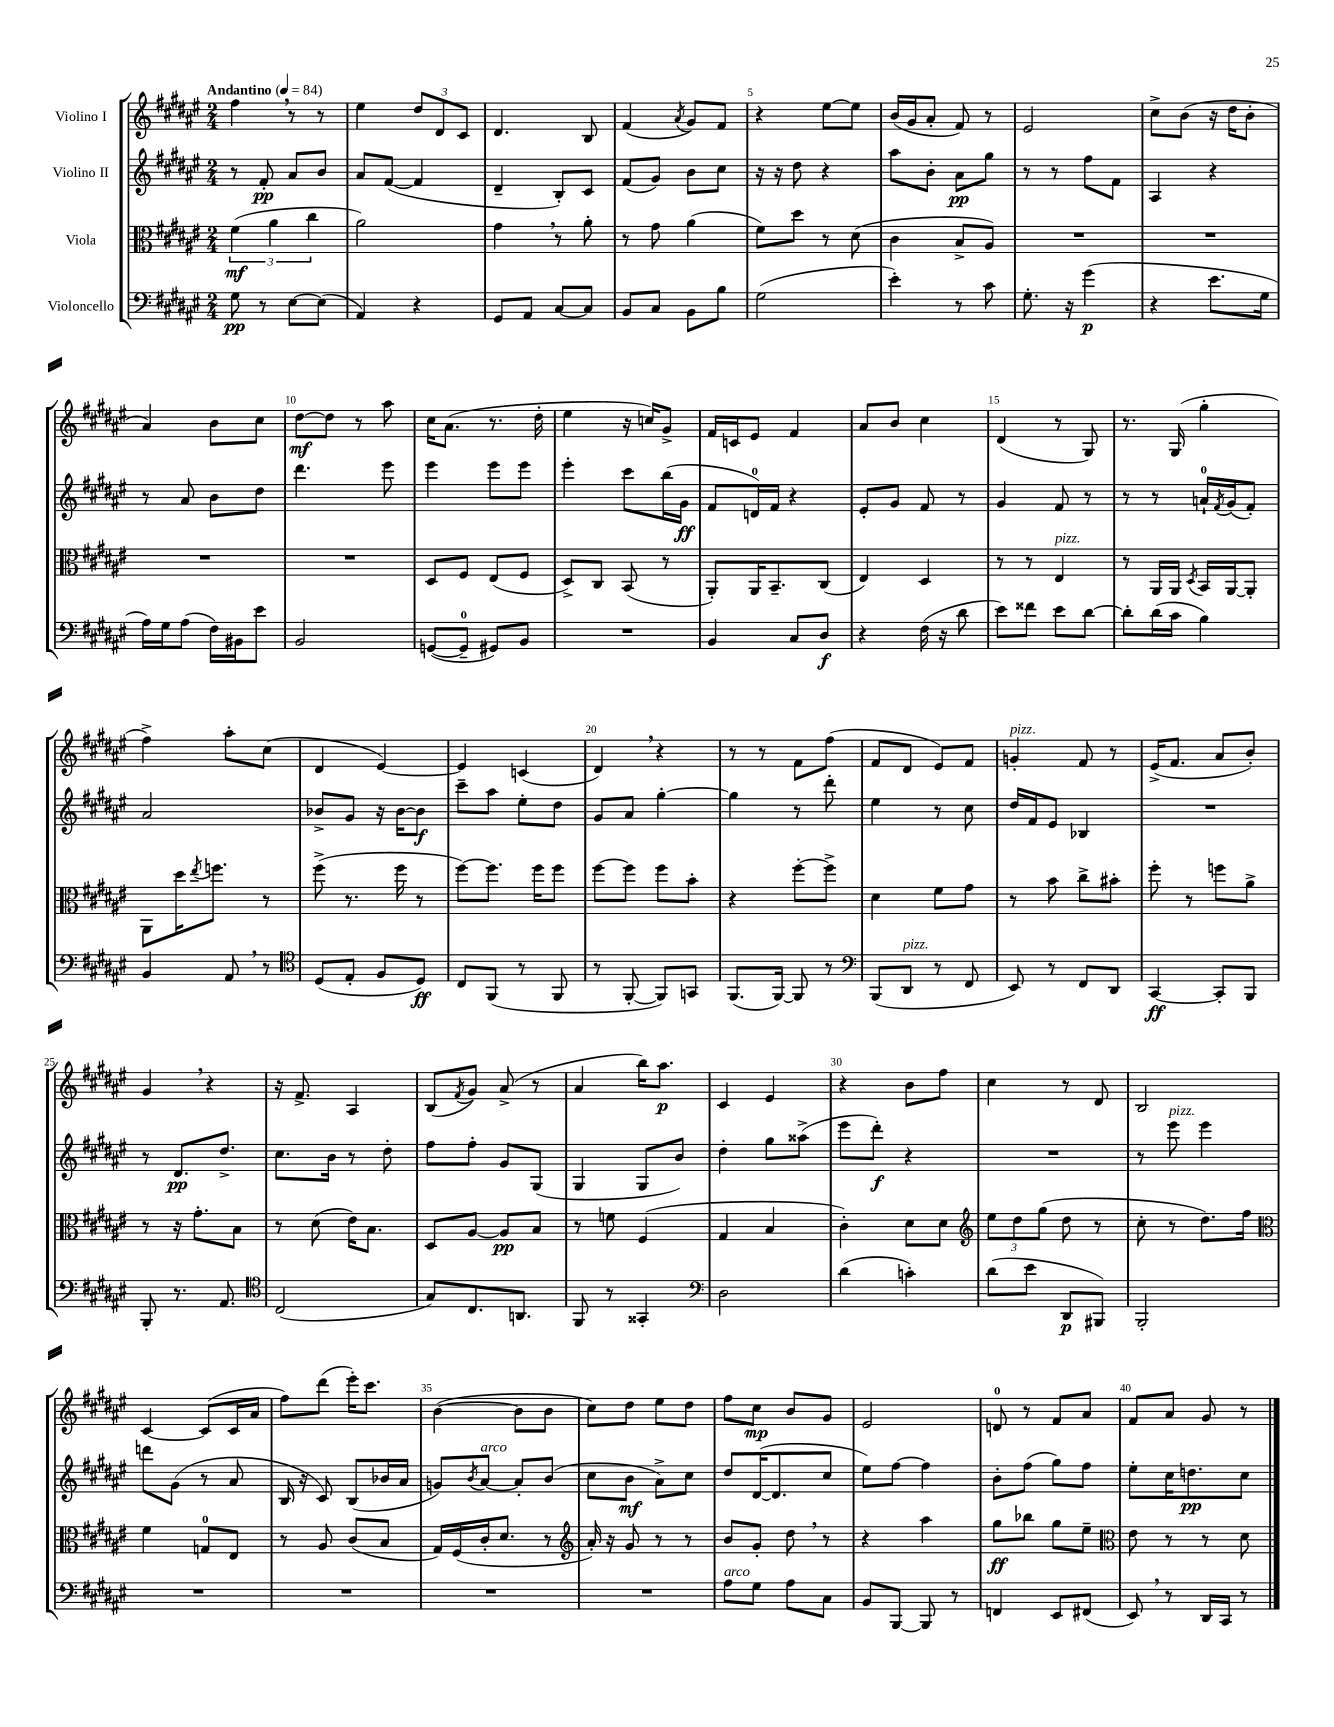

**kern	**kern	**kern	**kern
*staff4	*staff3	*staff2	*staff1
*clefF4	*clefC3	*clefG2	*clefG2
*k[f#c#g#d#a#e#]	*k[f#c#g#d#a#e#]	*k[f#c#g#d#a#e#]	*k[f#c#g#d#a#e#]
*M2/4	*M2/4	*M2/4	*M2/4
*MM84	*MM84	*MM84	*MM84
8G#\	(6f#\	8r	4ff#\
8r	.	8f#'/	.
.	6a#\	.	.
[8E#\L	.	8a#/L	8r
.	6cc#\	.	.
(8E#\]J	.	8b/J	8r
=	=	=	=
4AA#/)	2a#\)	8a#/L	4ee#\
.	.	([8f#/J	.
4r	.	4f#/]	12dd#/L
.	.	.	12d#/
.	.	.	12c#/J
=	=	=	=
8GG#/L	4g#\	4d#~/	4.d#/
8AA#/J	.	.	.
[8C#/L	8r	8B'/L)	.
8C#/]J	8a#'\	8c#/J	8B/
=	=	=	=
8BB/L	8r	(8f#/L	(4f#/
8C#/J	8g#\	8g#/J)	.
.	.	.	8qa#/
8BB\L	(4a#\	8b\L	8g#/L)
8B\J	.	8cc#\J	8f#/J
=	=	=	=
(2G#\	8f#\L)	16r	4r
.	.	16r	.
.	8dd#\J	8dd#\	.
.	8r	4r	[8ee#\L
.	(8d#\	.	8ee#\]J
=	=	=	=
4e#'\)	4c#\	8aa#\L	(16b/LL
.	.	.	16g#/J
.	.	8b'\J	8a#'/J
8r	8B^/L	8a#\L	8f#/)
8c#\	8A#/J)	8gg#\J	8r
=	=	=	=
8.G#'\	2r	8r	2e#/
.	.	8r	.
16r	.	.	.
(4g#\	.	8ff#\L	.
.	.	8f#\J	.
=	=	=	=
4r	2r	4A#/	8cc#^\L
.	.	.	(8b\J
8.e#\L	.	4r	16r
.	.	.	16dd#\LK
.	.	.	8b'\J
16G#\Jk	.	.	.
=	=	=	=
16A#\LL)	2r	8r	4a#/)
16G#\J	.	.	.
(8A#\J	.	8a#/	.
16F#\LL)	.	8b\L	8b\L
16BB#\J	.	.	.
8e#\J	.	8dd#\J	8cc#\J
=	=	=	=
2BB/	2r	4.ddd#\	[8dd#\L
.	.	.	8dd#\]J
.	.	.	8r
.	.	8eee#\	8aa#\
=	=	=	=
([8GG/L	8D#/L	4eee#\	16cc#\LK
.	.	.	(8.a#\J
8GG~/]J	8F#/J	.	.
8GG#/L)	(8E#/L	8eee#\L	8.r
8BB/J	8F#/J	8eee#\J	.
.	.	.	16dd#'\
=	=	=	=
2r	8D#^/L)	4eee#'\	4ee#\
.	8C#/J	.	.
.	(8BB/	8ccc#\L	16r
.	.	.	16cc/LK)
.	8r	(16bb\L	8g#^/J
.	.	16g#\JJ	.
=	=	=	=
4BB/	8AA#'/L)	8f#/L	16f#/LL
.	.	.	16c/J
.	16AA#/K	16d/L)	8e#/J
.	8.BB~/	16f#/JJ	.
8C#/L	.	4r	4f#/
8D#/J	(8C#/J	.	.
=	=	=	=
4r	4E#/)	8e#'/L	8a#/L
.	.	8g#/J	8b/J
(16F#\	4D#/	8f#/	4cc#\
16r	.	.	.
8d#\	.	8r	.
=	=	=	=
8e#\L)	8r	4g#/	(4d#/
8f##\J	8r	.	.
8e#\L	4E#/	8f#/	8r
[8d#\J	.	8r	8G#/)
=	=	=	=
8d#'\]L	8r	8r	8.r
(16d#\L	16AA#/LL	8r	.
16c#\JJ	16AA#/JJ	.	(16G#/
.	8qD#/	.	.
4B\)	16BB/LL	16a`/LL	4gg#'\
.	.	8qf#/	.
.	[16AA#/J	(16g#/J	.
.	8AA#'/]J	8f#'/J)	.
=	=	=	=
4BB/	8AA#\L	2a#/	4ff#^\)
.	16dd#\K	.	.
.	8qee#/	.	.
.	8.ff\J	.	.
8AA#/	.	.	8aa#'\L
8r	8r	.	(8cc#\J
=	=	=	=
*clefC4	*	*	*
(8D#/L	(8ff#^\	8b-^/L	4d#/
8E#'/J	8.r	8g#/J	.
8F#/L	.	16r	[4e#/)
.	16ff#\	[16b-\LK	.
8D#/J)	8r	8b-\]J	.
=	=	=	=
8C#/L	[8ff#\L)	8ccc#~\L	4e#/]
(8FF#/J	8.ff#\]J	8aa#\J	.
8r	.	8ee#'\L	(4c/
.	16ff#\LK	.	.
8FF#/	8ff#\J	8dd#\J	.
=	=	=	=
8r	[8ff#\L	8g#/L	4d#/)
[8FF#'/	8ff#\]J	8a#/J	.
8FF#/]L)	8ff#\L	[4gg#'\	4r
8GG/J	8b'\J	.	.
=	=	=	=
(8.FF#/L	4r	4gg#\]	8r
.	.	.	8r
[16FF#/Jk)	.	.	.
8FF#/]	[8ff#'\L	8r	8f#\L
8r	8ff#^\]J	8ddd#'\	(8ff#\J
=	=	=	=
*clefF4	*	*	*
(8BBB/L	4d#\	4ee#\	8f#/L
8DD#/J	.	.	8d#/J
8r	8f#\L	8r	8e#/L)
8FF#/	8g#\J	8cc#\	8f#/J
=	=	=	=
8EE#/)	8r	16dd#/LL	4g'/
.	.	16f#/J	.
8r	8b\	8e#/J	.
8FF#/L	8cc#^\L	4B-/	8f#/
8DD#/J	8b#'\J	.	8r
=	=	=	=
[4CC#/	8ff#'\	2r	(16e#^/LK
.	.	.	8.f#/J
.	8r	.	.
8CC#'/]L	8ff\L	.	8a#/L
8BBB/J	8a#^\J	.	8b'/J)
=	=	=	=
8BBB'/	8r	8r	4g#/
8.r	16r	8.d#/L	.
.	8.g#'\L	.	.
.	.	.	4r
8.AA#/	.	8.dd#^/J	.
.	8B\J	.	.
=	=	=	=
*clefC4	*	*	*
(2C#/	8r	8.cc#\L	16r
.	.	.	8.f#^/
.	(8d#\	.	.
.	.	16b\Jk	.
.	16e#\LK)	8r	4A#/
.	8.B\J	.	.
.	.	8dd#'\	.
=	=	=	=
8G#/L)	8D#/L	8ff#\L	(8B/L
.	.	.	8qf#/
8.C#/	[8A#/J	8ff#'\J	8g#/J)
.	8A#/]L	8g#/L	(8a#^/
8.AA/J	.	.	.
.	8B/J	(8G#/J	8r
=	=	=	=
8FF#/	8r	4G#/	4a#/
8r	8f\	.	.
4GG##'/	(4F#/	8G#/L	16bb\LK)
.	.	.	8.aa#\J
.	.	8b/J)	.
=	=	=	=
*clefF4	*	*	*
2D#\	4G#/	4dd#'\	4c#/
.	4B/	8gg#\L	4e#/
.	.	(8aa##^\J	.
=	=	=	=
(4d#\	4c#'\)	8eee#\L	4r
.	.	8ddd#'\J)	.
4c'\)	8d#\L	4r	8b\L
.	8d#\J	.	8ff#\J
=	=	=	=
*	*clefG2	*	*
(8d#\L	12ee#\L	2r	4cc#\
.	12dd#\	.	.
8e#\J	.	.	.
.	(12gg#\J	.	.
8DD#/L	8dd#\	.	8r
8BBB#/J)	8r	.	8d#/
=	=	=	=
2BBB'/	8cc#'\	8r	2B/
.	8r	8eee#\	.
.	8.dd#\L)	4eee#\	.
.	16ff#\Jk	.	.
=	=	=	=
*	*clefC3	*	*
2r	4f#\	8ddd\L	[4c#/
.	.	(8g#\J	.
.	8G/L	8r	(8c#/]L
.	8E#/J	8a#/	16c#/L
.	.	.	16a#/JJ
=	=	=	=
2r	8r	16B/	8ff#\L)
.	.	16r	.
.	8A#/	8c#/)	(8ddd#\J
.	(8c#/L	(8B/L	16eee#'\LK)
.	.	.	8.ccc#\J
.	8B/J	16b-/L	.
.	.	16a#/JJ	.
=	=	=	=
2r	16G#/LL)	8g/L)	([4b\
.	(16F#/	.	.
.	.	8qb/	.
.	16c#'/J	[8a#/J	.
.	8.d#/J	.	.
.	.	8a#'/]L	8b\]L
.	8r	(8b/J	8b\J
=	=	=	=
*	*clefG2	*	*
2r	16a#'/)	8cc#\L	8cc#\L)
.	16r	.	.
.	8g#/	8b\J	8dd#\J
.	8r	8a#^\L)	8ee#\L
.	8r	8cc#\J	8dd#\J
=	=	=	=
8A#\L	8b/L	8dd#/L	8ff#\L
8G#\J	8g#'/J	([16d#/K	8cc#\J
.	.	8.d#/]	.
8A#\L	8dd#\	.	8b/L
8C#\J	8r	8cc#/J	8g#/J
=	=	=	=
8BB/L	4r	8ee#\L)	2e#/
[8BBB/J	.	[8ff#\J	.
8BBB/]	4aa#\	4ff#\]	.
8r	.	.	.
=	=	=	=
4FF/	8gg#\L	8b'\L	8d/
.	8bb-\J	(8ff#\J	8r
8EE#/L	8gg#\L	8gg#\L)	8f#/L
(8FF#/J	8ee#~\J	8ff#\J	8a#/J
=	=	=	=
*	*clefC3	*	*
8EE#/)	8e#\	8ee#'\L	8f#/L
8r	8r	16cc#\K	8a#/J
.	.	8.dd\	.
16DD#/LL	8r	.	8g#/
16CC#/JJ	.	.	.
8r	8d#\	8cc#\J	8r
==	==	==	==
*-	*-	*-	*-
